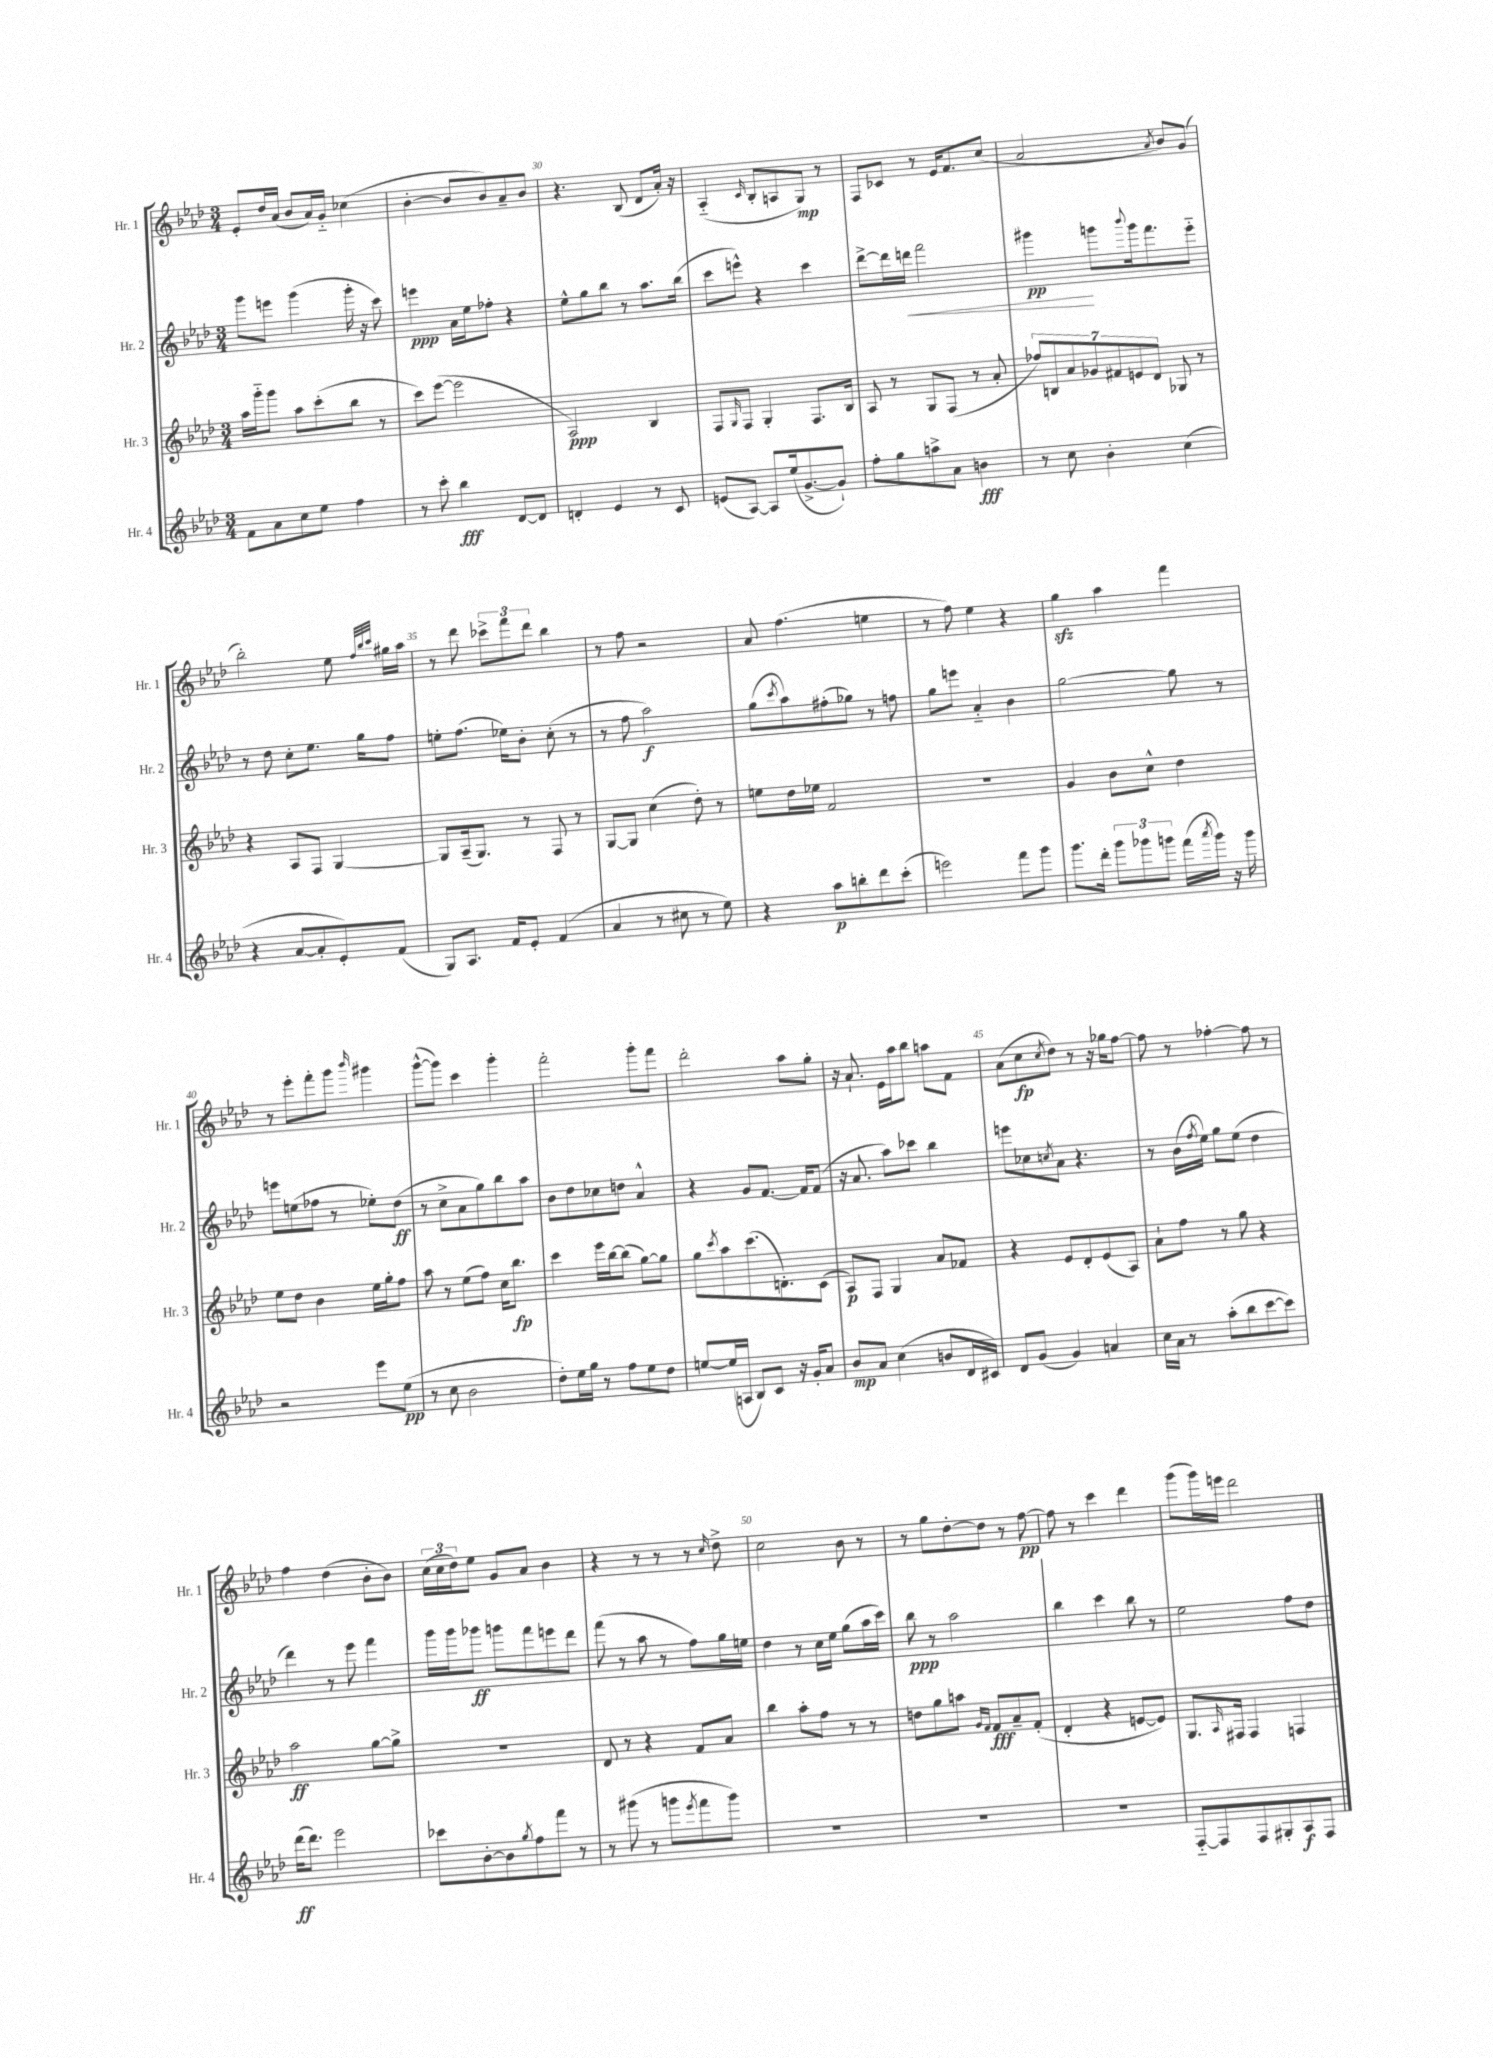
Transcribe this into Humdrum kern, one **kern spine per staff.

**kern	**kern	**kern	**kern
*staff4	*staff3	*staff2	*staff1
*clefG2	*clefG2	*clefG2	*clefG2
*k[b-e-a-d-]	*k[b-e-a-d-]	*k[b-e-a-d-]	*k[b-e-a-d-]
*M3/4	*M3/4	*M3/4	*M3/4
8f	16aa-	8ggg	8e-'
.	16ggg'~	.	.
8a-	8ggg	8eee	16dd-
.	.	.	(16a-
8cc	8aa-	(4ggg	8b-
8ee-	(8ccc'	.	16a-)
.	.	.	16g'~
4ff	8bb-	16ggg'	(4cc-
.	.	16r	.
.	8r	8ccc)	.
=	=	=	=
8r	8ccc)	4eee	[4b-'
8ccc'	([8eee-	.	.
4bb-	2eee-]	16a-	8b-]
.	.	16ee-	.
.	.	8ff-'	8b-)
[8d-	.	4r	8a-~
8d-]	.	.	8b-
=	=	=	=
4d'	2A-)	8ee-^^	4.r
.	.	8gg	.
4e-	.	8bb-	.
.	.	8r	(8B-
8r	4B-	8.aa-	8d-
8c	.	.	16a-')
.	.	(16bb-	16r
=	=	=	=
(8e	8F	8ccc	(4A-'~
.	16qqG	.	.
[8A-)	8F	8eee^^)	.
.	.	.	16qqc
8A-]	4G'	4r	8B-'
(16ee-	.	.	8A
[8.g^	.	.	.
.	8.F	4ccc	8G)
8g`])	.	.	8r
.	16B-	.	.
=	=	=	=
8ff'	8A-	[8ddd-^	8F
8gg	8r	16ddd-]	8c-
.	.	16ddd	.
8aa^	8G	2fff	8r
8a-	(8F	.	16e-
.	.	.	8.f
4b	8r	.	.
.	8a-'	.	(8cc
=	=	=	=
8r	14ff-)	4ggg#	2a-
.	14B	.	.
8cc	.	.	.
.	14a-	.	.
.	14g-	.	.
4b-'	.	8ggg	.
.	14f#	.	.
.	14e	.	.
.	.	8qqbbb-	.
.	.	16ggg	.
.	14d-	.	.
.	.	8.fff	.
.	.	.	8qa-
(4cc	8G-	.	8b-)
.	8r	8eee-'~	(8g
=	=	=	=
4r	4r	8r	2bb-')
.	.	8dd-	.
[8a-	8A-	8cc'	.
8a-']	8F	8.ee-	.
8e-')	[4G	.	8ee-
.	.	16gg	.
.	.	.	32qqff
.	.	.	32qqbb-
.	.	.	32qqccc
(8f	.	8ff	16gg#
.	.	.	16aa-
=	=	=	=
8G)	8G]	8ee'	8r
8.A-	(16A-~	(8.ff	8ddd-
.	8.G)	.	.
.	.	.	12ccc-^
16f	.	16ee-)	.
.	.	.	12fff
8e-'	8r	8b-'	.
.	.	.	12ddd-
(4f	8F	(8cc'	4bb-
.	8r	8r	.
=	=	=	=
4a-	[8G	8r	8r
.	8G]	8ff	8ff
8r	(4cc	2aa-)	2r
8cc#	.	.	.
8r	8dd-')	.	.
8ee-)	8r	.	.
=	=	=	=
4r	8ee	(8gg	8a-
.	.	8qccc	.
.	16dd-	8aa-)	(4.ff
.	16ee-	.	.
8aa-	2f	(8ff#'	.
8bb'	.	8gg-)	.
8ddd-	.	8r	4ee
(8ccc'	.	8ff	.
=	=	=	=
2eee)	2.r	8gg	8r
.	.	8eee	8ff)
.	.	4a-'~	4ee-
8fff	.	4b-	4r
8ggg	.	.	.
=	=	=	=
8.ggg	4g	[2gg	4gg
16ddd-'	.	.	.
12ggg	8b-	.	4aa-
12ggg-	.	.	.
.	8cc^^	.	.
12ggg	.	.	.
(16fff	4dd-	8gg]	4fff
8qaaa-	.	.	.
16ggg)	.	.	.
16r	.	8r	.
16ggg	.	.	.
=	=	=	=
2r	8ee-	8eee	8r
.	8dd-	(8ee	8eee-'
.	4b-	8ff-	8fff'
.	.	8r	8ggg
.	.	.	16qqbbb-
8eee-	16ee-	8ee-')	4ggg#
.	16gg'	.	.
(8ee-	8ff	(8dd-	.
=	=	=	=
8r	8aa-	8r	([8ggg^^
8cc	8r	8cc^	8ggg])
2b-	(8ee-	8a-	4ccc
.	8ff)	8gg)	.
.	16cc	8bb-	4ggg'
.	8.bb-	.	.
.	.	8aa-	.
=	=	=	=
8dd-')	4ccc	8b-	2fff'
16ee-	.	8dd-	.
16gg	.	.	.
8r	16eee-	8cc-	.
.	[16bb-	.	.
8ff	(8bb-]	8dd	.
8ee-	[8gg)	4a-^^	8ggg'
8dd-	8gg]	.	8fff
=	=	=	=
[8ee	8gg	4r	2ddd-'
.	8qccc	.	.
(16ee]	8aa-	.	.
16A	.	.	.
8B-)	(8.ccc	8g	.
8c	.	[8.f	.
.	8.d')	.	.
16r	.	.	8aa-
16g'	.	16f]	.
8a-	(8c	(8f	8gg'
=	=	=	=
8b-	8A-)	16r	16r
.	.	8.a-	8.a-`
8a-	8F	.	.
(4cc	4G	8aa-)	16e-
.	.	.	16aa-
.	.	8ccc-	8bb-
8b	8a-	4bb-	8aa
16d-	8f-	.	8f
16c#)	.	.	.
=	=	=	=
8d-	4r	8eee	(8a-
(8g	.	8cc-	8cc
.	.	8qcc	8qcc
4g)	8e-	8a-	8dd-)
.	8d-'	4.r	8r
4a	(8e-	.	16r
.	.	.	16gg-
.	8A-)	.	[8ff
=	=	=	=
16cc	8a-`	8r	8ff]
16a-	.	.	.
8r	8ff	(16b-	8r
.	.	8qff	.
.	.	16ee-)	.
(8aa-'	8r	8gg	[4ff-'
8bb-	8gg	(8ee-	.
[8ccc	4r	4dd-	8ff-]
8ccc])	.	.	8r
=	=	=	=
(16ddd-	2aa-	4ddd-)	4ff
8.ddd-)	.	.	.
2eee-	.	8r	(4dd-
.	.	8eee-	.
.	[8gg	4fff	8b-'
.	8gg^]	.	8b-)
=	=	=	=
8ccc-	2.r	16ggg	(24cc
.	.	.	24cc
.	.	16ggg	.
.	.	.	24dd-)
[8b-'	.	8ggg-	8ee-
8b-]	.	8ggg	8g
8qgg	.	.	.
8ff	.	8fff	8a-
8fff	.	8eee	4b-
8r	.	8ddd-	.
=	=	=	=
8r	8d-	(8fff	4r
(8ggg#	8r	8r	.
8r	4r	8aa-	8r
8ggg	.	8r	8r
8qeee-	.	.	.
8fff	8f	8ff)	8r
.	.	.	16qqcc
8ggg)	8a-	16gg	8dd-^
.	.	16ee	.
=	=	=	=
2.r	4bb-	4dd-	2cc
.	8aa-'	8r	.
.	8ff	16cc	.
.	.	16ee-	.
.	8r	(8gg	8b-
.	8r	16aa-	8r
.	.	16ccc)	.
=	=	=	=
2.r	8dd	8bb-	8r
.	8gg	8r	8gg
.	8aa	2aa-	[8dd-'
.	16qqg	.	.
.	16qqf	.	.
.	8f	.	8dd-]
.	8a-~	.	8r
.	(8f'	.	[8ff
=	=	=	=
2.r	4d-'	4bb-	8ff]
.	.	.	8r
.	4r	4ccc	4ccc
.	[8e	8bb-	4ddd-
.	8e])	8r	.
=	=	=	=
[8F'~	8.G	2ee-	(8ggg
8F]	.	.	16ggg)
.	16qqA-	.	.
.	16F#	.	16eee
8F	4F#	.	2ddd-
8G#'	.	.	.
8A-	4F	8ff	.
8F	.	8dd-	.
==	==	==	==
*-	*-	*-	*-
